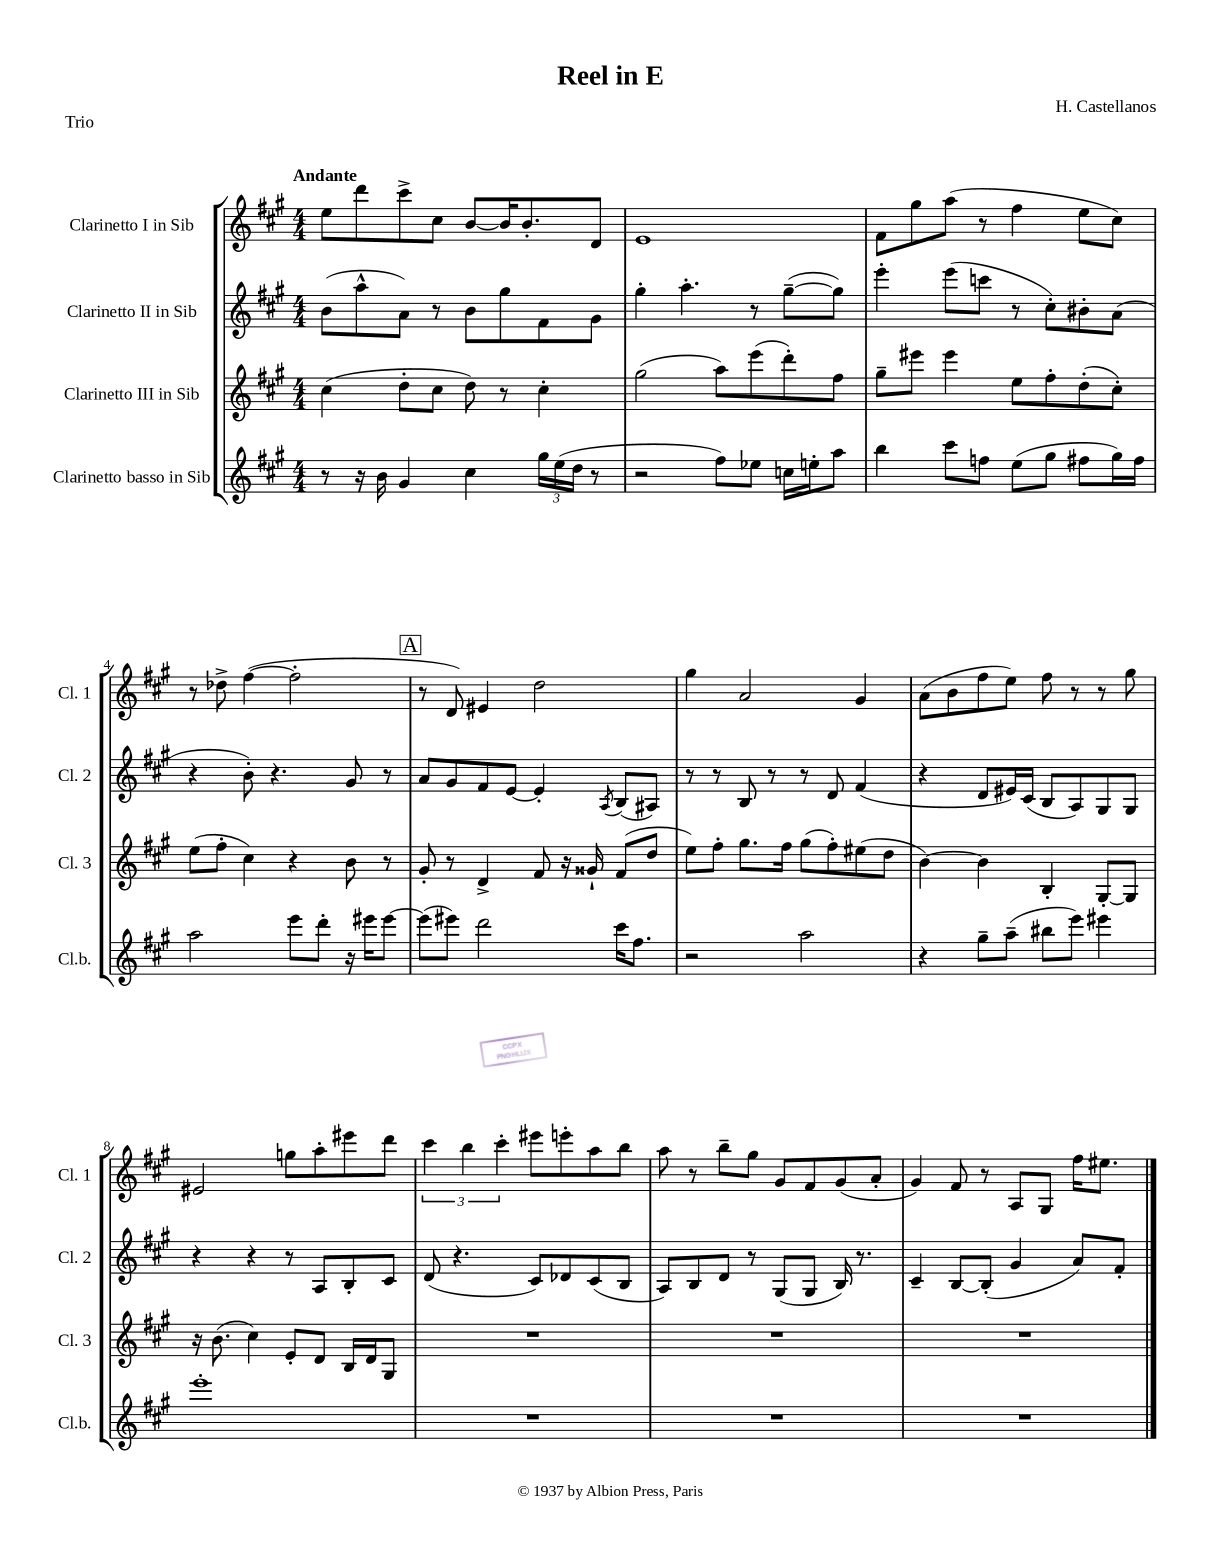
\header { title = "Reel in E" composer = "H. Castellanos" piece = "Trio" }
<<
\new StaffGroup <<
\new Staff = "s0" \with { instrumentName = "Clarinetto I in Sib" shortInstrumentName = "Cl. 1" } {
    \clef treble \key a \major \numericTimeSignature \time 4/4 \tempo "Andante"
    e''8 d'''8 cis'''8-> cis''8 b'8~ b'16 b'8.-. d'8 |
    e'1 |
    fis'8 gis''8 a''8( r8 fis''4 e''8 cis''8) |
    r8 des''8-> fis''4~( fis''2-. |
    \mark \markup { \box "A" } r8 d'8) eis'4 d''2 |
    gis''4 a'2 gis'4 |
    a'8( b'8 fis''8 e''8) fis''8 r8 r8 gis''8 |
    eis'2 g''8 a''8-. eis'''8 d'''8 |
    \tuplet 3/2 { cis'''4 b''4 cis'''4-. } eis'''8 e'''8-. a''8 b''8 |
    a''8 r8 b''8-- gis''8 gis'8 fis'8 gis'8( a'8-. |
    gis'4) fis'8 r8 a8 gis8 fis''16 eis''8. \bar "|." |
}
\new Staff = "s1" \with { instrumentName = "Clarinetto II in Sib" shortInstrumentName = "Cl. 2" } {
    \clef treble \key a \major \numericTimeSignature \time 4/4
    b'8( a''8-^ a'8) r8 b'8 gis''8 fis'8 gis'8 |
    gis''4-. a''4.-. r8 gis''8~--( gis''8) |
    e'''4-. e'''8( c'''8 r8 cis''8-.) bis'8-. a'8( |
    r4 b'8-.) r4. gis'8 r8 |
    \mark \markup { \box "A" } a'8 gis'8 fis'8 e'8~ e'4-. \acciaccatura { a8 } b8( ais8) |
    r8 r8 b8 r8 r8 d'8 fis'4( |
    r4 d'8 eis'16) cis'16( b8 a8) gis8 gis8 |
    r4 r4 r8 a8 b8-. cis'8 |
    d'8( r4. cis'8) des'8 cis'8( b8 |
    a8) b8 d'8 r8 gis8( gis8 b16) r8. |
    cis'4-- b8~ b8-.( gis'4 a'8) fis'8-. \bar "|." |
}
\new Staff = "s2" \with { instrumentName = "Clarinetto III in Sib" shortInstrumentName = "Cl. 3" } {
    \clef treble \key a \major \numericTimeSignature \time 4/4
    cis''4( d''8-. cis''8 d''8) r8 cis''4-. |
    gis''2( a''8) e'''8( d'''8-.) fis''8 |
    gis''8-- eis'''8 eis'''4 e''8 fis''8-. d''8-.( cis''8-.) |
    e''8( fis''8-. cis''4) r4 b'8 r8 |
    \mark \markup { \box "A" } gis'8-. r8 d'4-> fis'8 r16 gisis'16-! fis'8( d''8 |
    e''8) fis''8-. gis''8. fis''16 gis''8( fis''8-.) eis''8( d''8 |
    b'4~) b'4 b4-. gis8~-. gis8 |
    r16 b'8.( cis''4) e'8-. d'8 b16 d'16 gis8 |
    R1 |
    R1 |
    R1 \bar "|." |
}
\new Staff = "s3" \with { instrumentName = "Clarinetto basso in Sib" shortInstrumentName = "Cl.b." } {
    \clef treble \key a \major \numericTimeSignature \time 4/4
    r8 r16 b'16 gis'4 cis''4 \tuplet 3/2 { gis''16 e''16( d''16 } r8 |
    r2 fis''8) ees''8 c''16 e''16-. a''8 |
    b''4 cis'''8 f''8 e''8( gis''8 fis''8 gis''16) fis''16 |
    a''2 e'''8 d'''8-. r16 eis'''16 eis'''8~ |
    \mark \markup { \box "A" } eis'''8( eis'''8) d'''2 cis'''16 fis''8. |
    r2 a''2 |
    r4 gis''8-- a''8--( bis''8 e'''8) eis'''4 |
    e'''1-. |
    R1 |
    R1 |
    R1 \bar "|." |
}
>>
>>
